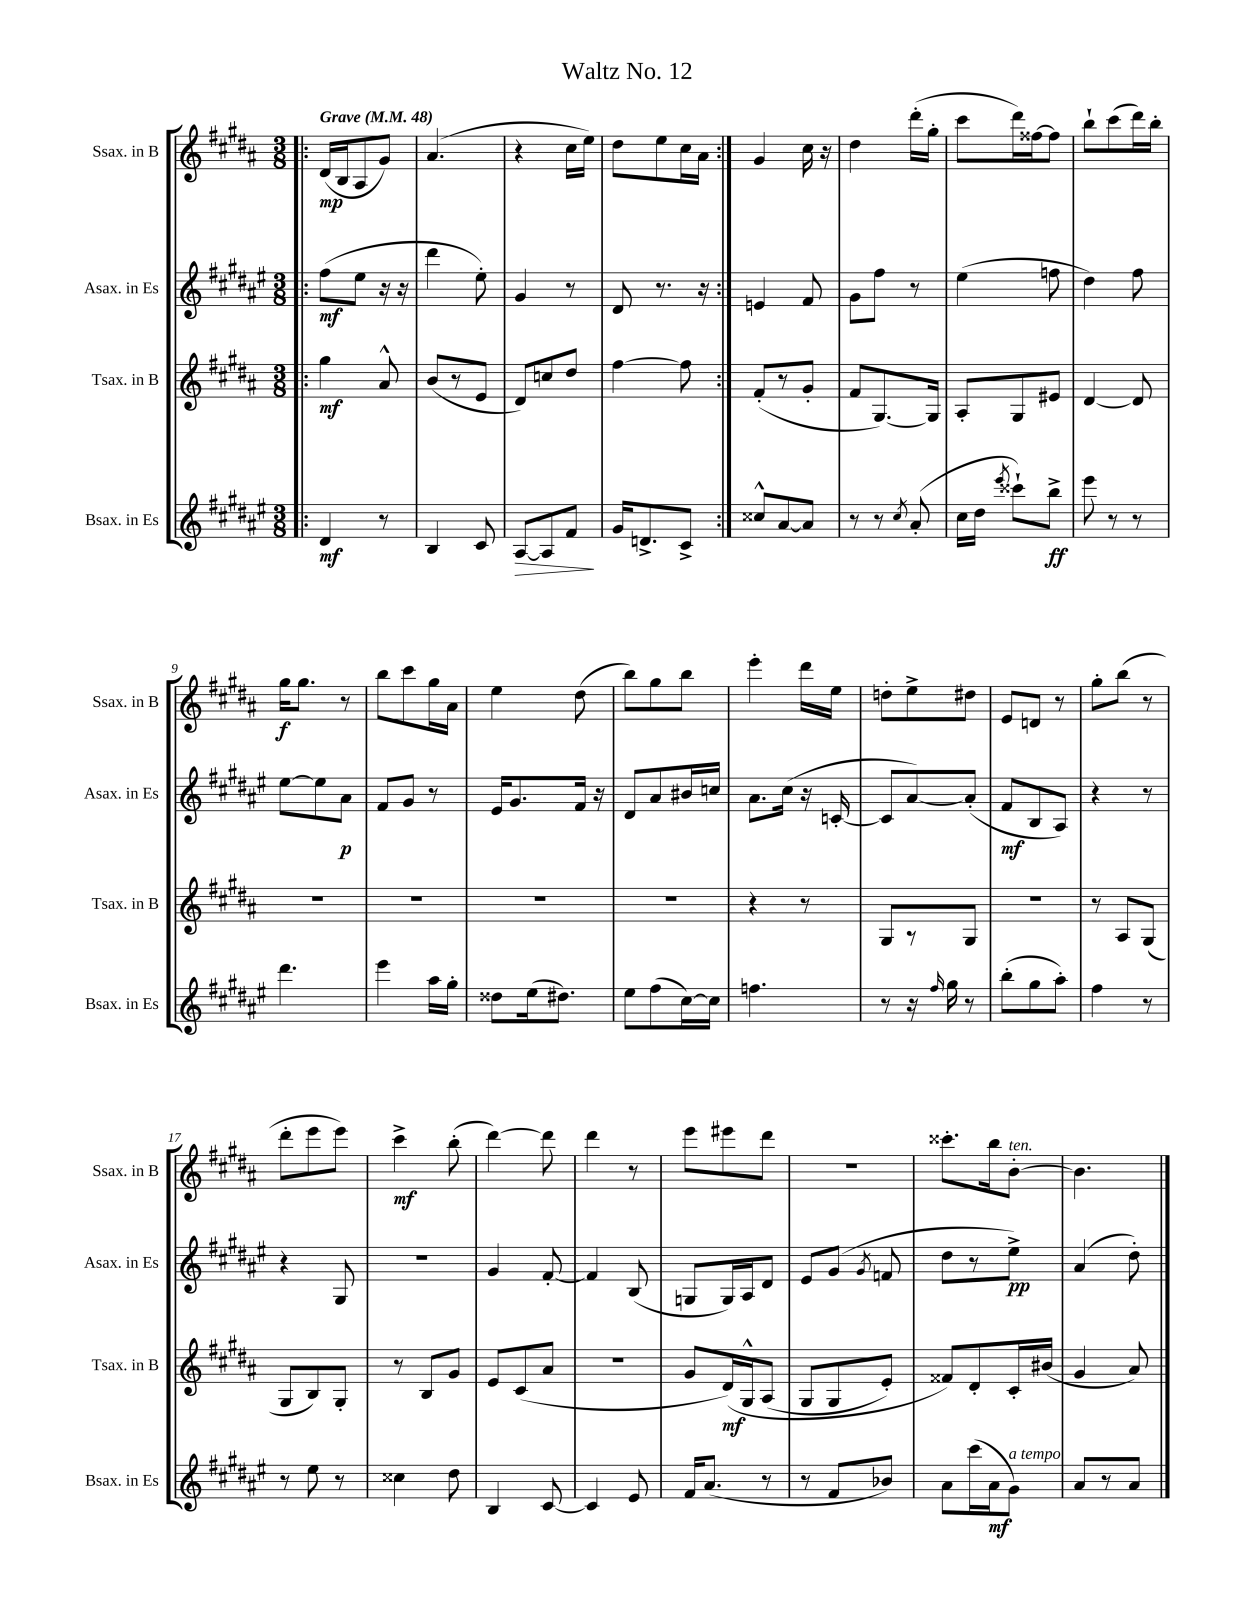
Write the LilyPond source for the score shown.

\header { title = "Waltz No. 12" }
<<
\new StaffGroup <<
\new Staff = "s0" \with { instrumentName = "Ssax. in B" shortInstrumentName = "Ssax. in B" } {
    \clef treble \key b \major \numericTimeSignature \time 3/8 \tempo "Grave" 4 = 48
    \autoBeamOff \repeat volta 2 { \bar ".|:" dis'16[\mp( b16 ais8 gis'8]) |
    ais'4.( |
    r4 cis''16[ e''16]) |
    dis''8[ e''8 cis''16 ais'16] | }
    gis'4 cis''16 r16 |
    dis''4 dis'''16[-.( gis''16]-. |
    cis'''8[ dis'''16) fisis''16~ fisis''8] |
    b''8[-! cis'''8( dis'''16) b''16]-. |
    gis''16[\f gis''8.] r8 |
    b''8[ cis'''8 gis''16 ais'16] |
    e''4 dis''8( |
    b''8[) gis''8 b''8] |
    e'''4-. dis'''16[ e''16] |
    d''8[-. e''8-> dis''8] |
    e'8[ d'8] r8 |
    gis''8[-. b''8]( r8 |
    dis'''8[-. e'''8 e'''8]) |
    cis'''4->\mf b''8-.( |
    dis'''4~) dis'''8 |
    dis'''4 r8 |
    e'''8[ eis'''8 dis'''8] |
    R4. |
    cisis'''8.[-. b''16 b'8]~-.^\markup { \italic "ten." } |
    b'4. \bar "|." |
}
\new Staff = "s1" \with { instrumentName = "Asax. in Es" shortInstrumentName = "Asax. in Es" } {
    \clef treble \key fis \major \numericTimeSignature \time 3/8
    \autoBeamOff \repeat volta 2 { \bar ".|:" fis''8[\mf( eis''8] r16 r16 |
    dis'''4 eis''8-.) |
    gis'4 r8 |
    dis'8 r8. r16 | }
    e'4 fis'8 |
    gis'8[ fis''8] r8 |
    eis''4( f''8 |
    dis''4) fis''8 |
    eis''8[~ eis''8 ais'8]\p |
    fis'8[ gis'8] r8 |
    eis'16[ gis'8. fis'16] r16 |
    dis'8[ ais'8 bis'16 c''16] |
    ais'8.[ cis''16]( r16 c'16~-. |
    c'8[ ais'8~) ais'8]-.( |
    fis'8[\mf b8 ais8]) |
    r4 r8 |
    r4 gis8 |
    R4. |
    gis'4 fis'8~-. |
    fis'4 b8( |
    g8[ g16) ais16 dis'8] |
    eis'8[ gis'8]( \acciaccatura { gis'8 } f'8 |
    dis''8[ r8 eis''8]->\pp) |
    ais'4( dis''8-.) \bar "|." |
}
\new Staff = "s2" \with { instrumentName = "Tsax. in B" shortInstrumentName = "Tsax. in B" } {
    \clef treble \key b \major \numericTimeSignature \time 3/8
    \autoBeamOff \repeat volta 2 { \bar ".|:" gis''4\mf ais'8-^ |
    b'8[( r8 e'8] |
    dis'8[) c''8 dis''8] |
    fis''4~ fis''8 | }
    fis'8[-.( r8 gis'8]-. |
    fis'8[ gis8.~) gis16] |
    ais8[-. gis8 eis'8] |
    dis'4~ dis'8 |
    R4. |
    R4. |
    R4. |
    R4. |
    r4 r8 |
    gis8[ r8 gis8] |
    r4. |
    r8 ais8[ gis8]( |
    gis8[ b8) gis8]-. |
    r8 b8[ gis'8] |
    e'8[ cis'8( ais'8] |
    R4. |
    gis'8[ dis'16\mf)\( gis16-^ ais8]( |
    gis8[ gis8 e'8]-.) |
    fisis'8[\) dis'8-. cis'16-. bis'16]( |
    gis'4 ais'8) \bar "|." |
}
\new Staff = "s3" \with { instrumentName = "Bsax. in Es" shortInstrumentName = "Bsax. in Es" } {
    \clef treble \key fis \major \numericTimeSignature \time 3/8
    \autoBeamOff \repeat volta 2 { \bar ".|:" dis'4\mf r8 |
    b4 cis'8 |
    ais8[~\> ais8 fis'8]\! |
    gis'16[ d'8.-> cis'8]-> | }
    cisis''8[-^ ais'8~ ais'8] |
    r8 r8 \acciaccatura { cis''8 } ais'8-.( |
    cis''16[ dis''16] \acciaccatura { eis'''8 } cisis'''8[-!) b''8]->\ff |
    eis'''8 r8 r8 |
    dis'''4. |
    eis'''4 ais''16[ gis''16]-. |
    disis''8[ eis''16( dis''8.]) |
    eis''8[ fis''8( cis''16~) cis''16] |
    f''4. |
    r8 r16 \grace { fis''16 } gis''16 r8 |
    b''8[-.( gis''8 ais''8]-.) |
    fis''4 r8 |
    r8 eis''8 r8 |
    cisis''4 dis''8 |
    b4 cis'8~ |
    cis'4 eis'8 |
    fis'16[ ais'8.]( r8 |
    r8 fis'8[ bes'8]) |
    ais'8[ cis'''16( ais'16\mf gis'8]^\markup { \italic "a tempo" }) |
    ais'8[ r8 ais'8] \bar "|." |
}
>>
>>
